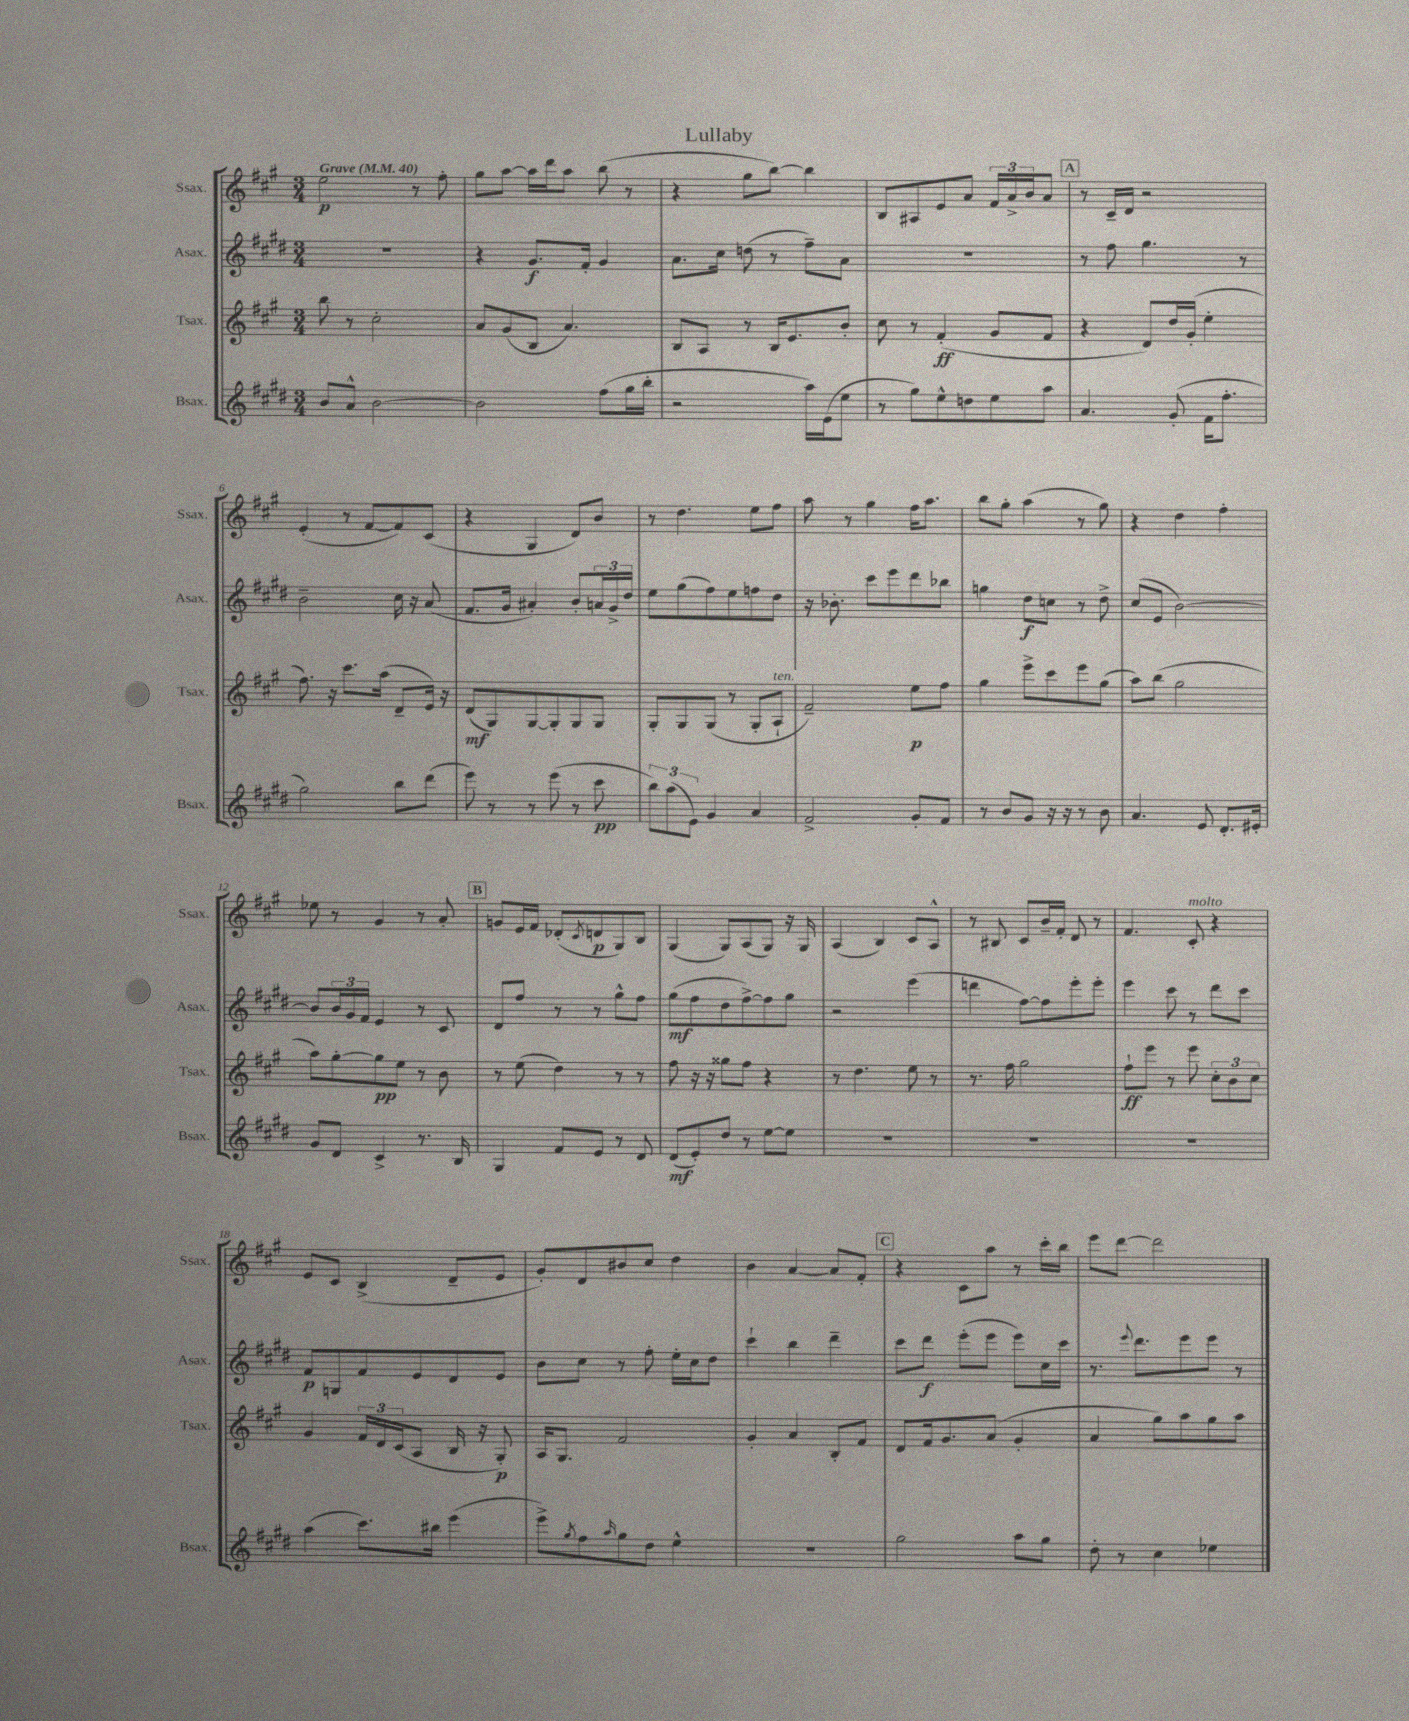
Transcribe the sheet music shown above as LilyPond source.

\header { title = "Lullaby" }
<<
\new StaffGroup <<
\new Staff = "s0" \with { instrumentName = "Ssax." shortInstrumentName = "Ssax." } {
    \clef treble \key a \major \numericTimeSignature \time 3/4 \tempo "Grave" 4 = 40
    e''2\p r8 fis''8-. |
    gis''8 a''8~ a''16 d'''16 a''8 b''8( r8 |
    r4 gis''8 b''8~) b''4 |
    b8 ais8 e'8 a'8 \tuplet 3/2 { fis'16 a'16-> b'16 } a'8 |
    \mark \markup { \box "A" } r8 cis'16-- d'16 r2 |
    e'4-.( r8 fis'8~ fis'8) cis'8( |
    r4 gis4 d'8) b'8 |
    r8 d''4. e''8 fis''8 |
    a''8 r8 gis''4 fis''16 a''8. |
    b''8 gis''8-. a''4( r8 gis''8) |
    r4 d''4 fis''4-. |
    ees''8 r8 gis'4 r8 a'8-. |
    \mark \markup { \box "B" } g'8 e'16 fis'16 des'8-.( \acciaccatura { cis'8 } d'8\p gis8) b8 |
    gis4( gis8) a8( gis8) r16 gis16 |
    a4( b4) cis'8 a8-^ |
    r8 bis8 cis'8 b'16-- fis'16-. d'8 r8 |
    fis'4. cis'8-.^\markup { \italic "molto" } r4 |
    e'8 cis'8 b4->( d'8-- e'8 |
    gis'8-.) d'8 bis'8 cis''8 d''4 |
    b'4 a'4~ a'8 fis'8-. |
    \mark \markup { \box "C" } r4 cis'8 a''8 r8 cis'''16-. b''16 |
    e'''8 d'''8~ d'''2 \bar "|." |
}
\new Staff = "s1" \with { instrumentName = "Asax." shortInstrumentName = "Asax." } {
    \clef treble \key e \major \numericTimeSignature \time 3/4
    R2. |
    r4 gis'8.\f fis'16-. gis'4 |
    a'8. cis''16 d''8( r8 fis''8--) a'8 |
    R2. |
    \mark \markup { \box "A" } r8 fis''8 gis''4. r8 |
    b'2-- cis''16 r16 a'8( |
    fis'8. gis'16 ais'4-.) b'8-. \tuplet 3/2 { a'16 gis'16-> dis''16 } |
    e''8 gis''8( fis''8) e''8 f''8 dis''8 |
    r16 bes'8.-. cis'''8 e'''8 dis'''8 bes''8 |
    g''4 dis''8\f c''8 r8 dis''8-> |
    cis''8( e'8 b'2~) |
    b'8 \tuplet 3/2 { b'16 gis'16 fis'16 } e'4 r8 cis'8 |
    \mark \markup { \box "B" } dis'8 fis''8 r8 r8 gis''8-^ fis''8 |
    gis''8\mf( fis''8 dis''8 fis''8~->) fis''8 gis''8 |
    r2 e'''4( |
    d'''4 fis''8~) fis''8 e'''8-. e'''8-. |
    e'''4 cis'''8 r8 dis'''8 cis'''8 |
    fis'8\p g8 fis'8 e'8 dis'8 e'8 |
    b'8 cis''8 r8 fis''8-. e''16-. cis''16 dis''8 |
    cis'''4-! b''4 dis'''4-- |
    \mark \markup { \box "C" } cis'''8 dis'''8\f e'''8-.( e'''8 e'''8) cis''16 cis'''16 |
    r8. \appoggiatura { e'''8 } dis'''8. e'''8 e'''8 r8 \bar "|." |
}
\new Staff = "s2" \with { instrumentName = "Tsax." shortInstrumentName = "Tsax." } {
    \clef treble \key a \major \numericTimeSignature \time 3/4
    b''8 r8 cis''2-. |
    a'8 gis'8( b8 a'4.) |
    b8 a8 r8 b16 e'8. b'8-. |
    cis''8 r8 fis'4-.\ff( gis'8 fis'8 |
    \mark \markup { \box "A" } r4 d'8) d''16 gis'16-.( e''4-. |
    fis''8.) r16 cis'''8. a''16( d'8-- e'16) r16 |
    d'8\mf( gis8) gis8~ gis8-. gis8 gis8 |
    gis8-. gis8 gis8( r8 gis8-. a8-!^\markup { \italic "ten." } |
    fis'2--) e''8\p fis''8 |
    gis''4 e'''8-> cis'''8 e'''8 gis''8( |
    a''8) b''8( gis''2 |
    a''8) gis''8~-. gis''8\pp e''8 r8 b'8 |
    \mark \markup { \box "B" } r8 e''8( d''4) r8 r8 |
    fis''8 r16 r16 gisis''8 fis''8 r4 |
    r8 d''4. e''8 r8 |
    r8. fis''16 gis''2 |
    fis''8-!\ff e'''8 r8 e'''8 \tuplet 3/2 { cis''8-. b'8 cis''8 } |
    gis'4 \tuplet 3/2 { fis'16 d'16 cis'16( } a8 b16 r16 gis8-.\p) |
    a16 gis8. fis'2 |
    gis'4-. a'4 b8-. fis'8 |
    \mark \markup { \box "C" } d'8 fis'16 gis'8. a'8( gis'4-. |
    a'4 gis''8) a''8 gis''8 a''8 \bar "|." |
}
\new Staff = "s3" \with { instrumentName = "Bsax." shortInstrumentName = "Bsax." } {
    \clef treble \key e \major \numericTimeSignature \time 3/4
    b'8 a'8-^ b'2~ |
    b'2 fis''8( gis''16 b''16-. |
    r2 a''16) e'16( e''8 |
    r8 gis''8) e''8-^ d''8 e''8 a''8 |
    \mark \markup { \box "A" } a'4. gis'8-.( fis'16 fis''8.-. |
    gis''2) b''8 dis'''8( |
    e'''8) r8 r8 e'''8( r8 cis'''8\pp |
    \tuplet 3/2 { b''8) a''8( e'8) } gis'4 a'4 |
    fis'2-> gis'8-. fis'8 |
    r8 b'8 gis'8 r16 r16 r8 b'8 |
    a'4. e'8 dis'8.-. eis'16-. |
    gis'8 dis'8 cis'4-> r8. b16 |
    \mark \markup { \box "B" } gis4 fis'8 e'8 r8 dis'8 |
    dis'8\mf( e'8-.) dis''8 r8 e''8~ e''8 |
    R2. |
    R2. |
    R2. |
    a''4( cis'''8.) bis''16 e'''4( |
    e'''8->) \acciaccatura { gis''8 } fis''8 \grace { a''16 } gis''8 dis''8 e''4-^ |
    R2. |
    \mark \markup { \box "C" } gis''2 a''8 gis''8 |
    dis''8-. r8 cis''4 ees''4 \bar "|." |
}
>>
>>
